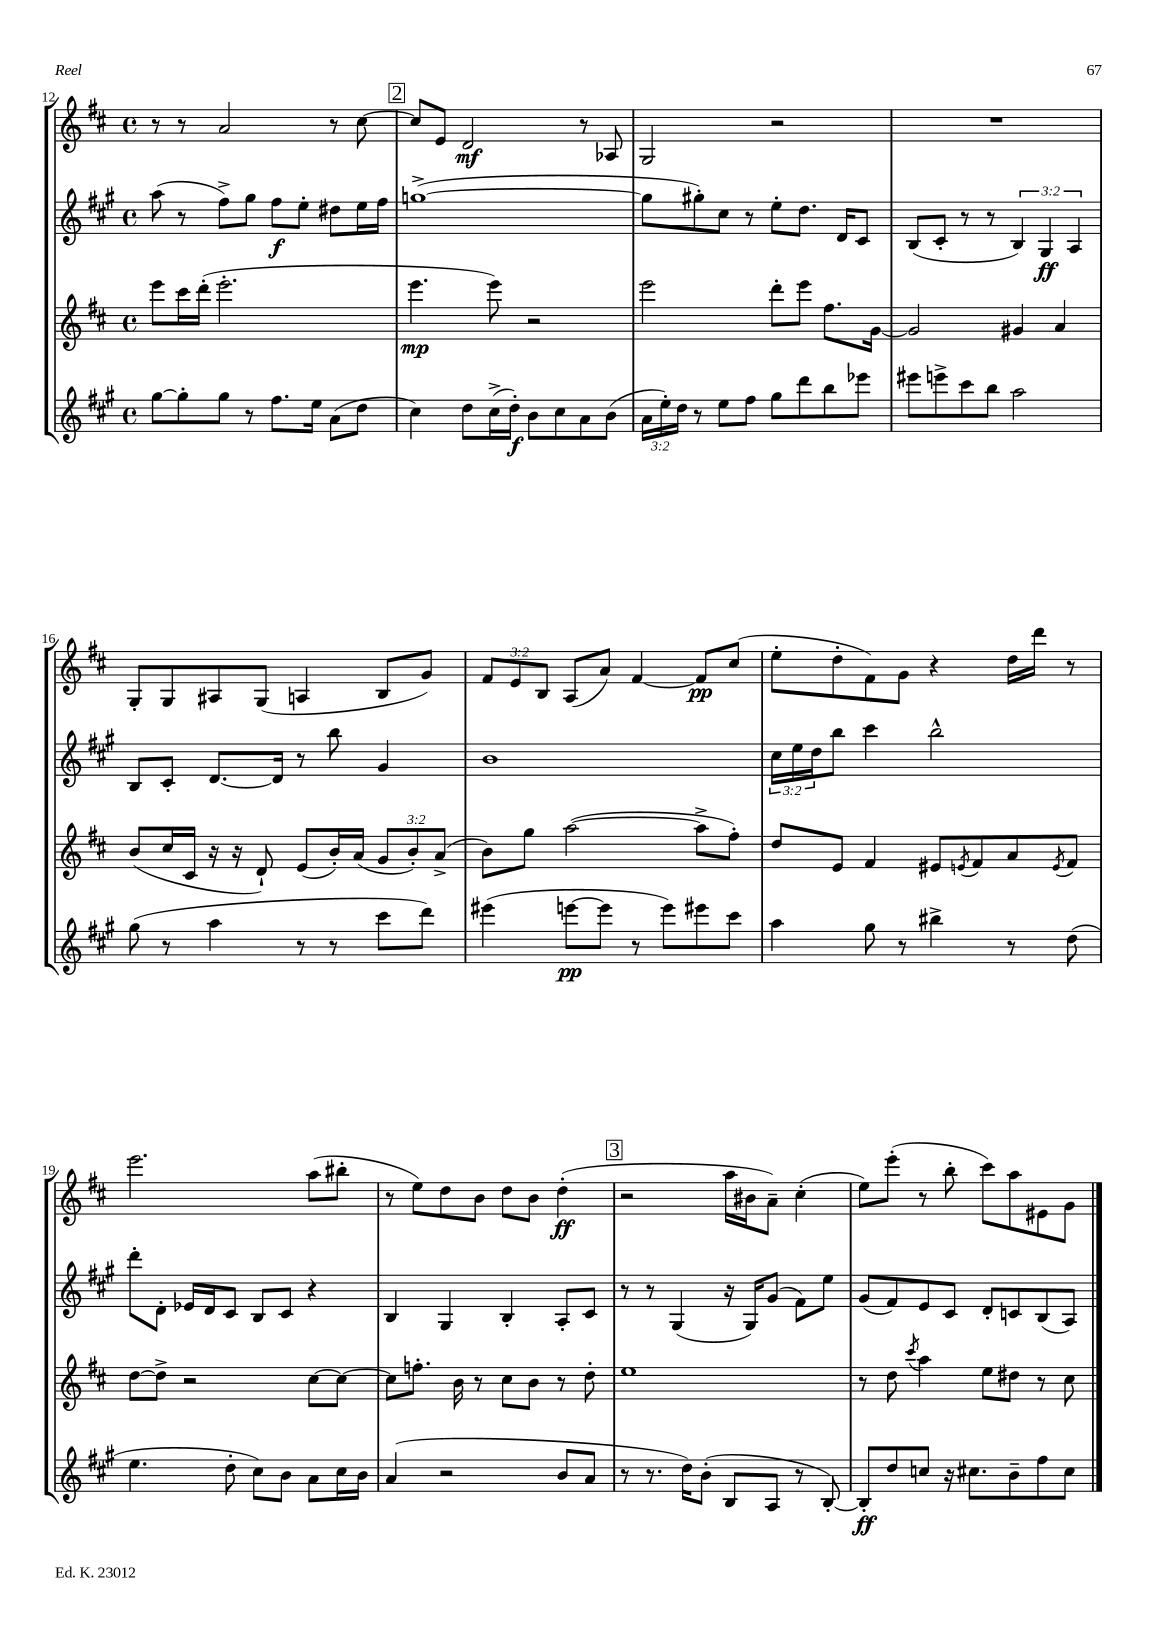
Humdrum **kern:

**kern	**kern	**kern	**kern
*staff4	*staff3	*staff2	*staff1
*clefG2	*clefG2	*clefG2	*clefG2
*k[f#c#g#]	*k[f#c#]	*k[f#c#g#]	*k[f#c#]
*M4/4	*M4/4	*M4/4	*M4/4
*met(c)	*met(c)	*met(c)	*met(c)
[8gg#	8eee	(8aa	8r
8gg#']	16ccc#	8r	8r
.	(16ddd'	.	.
8gg#	2.eee'	8ff#^)	2a
8r	.	8gg#	.
8.ff#	.	8ff#	.
.	.	8ee'	.
16ee	.	.	.
(8a	.	8dd#	8r
8dd	.	16ee	[8cc#
.	.	16ff#	.
=	=	=	=
4cc#)	4.eee	([1gg^	8cc#]
.	.	.	8e
8dd	.	.	2d
(16cc#^	8eee)	.	.
16dd')	.	.	.
8b	2r	.	.
8cc#	.	.	.
8a	.	.	8r
(8b	.	.	8A-
=	=	=	=
24a	2eee	8gg]	2G
24ee')	.	.	.
24dd	.	.	.
8r	.	8gg#')	.
8ee	.	8cc#	.
8ff#	.	8r	.
8gg#	8ddd'	8ee'	2r
8ddd	8eee	8.dd	.
8bb	8.ff#	.	.
.	.	16d	.
8eee-	.	8c#	.
.	[16g	.	.
=	=	=	=
8eee#	2g]	(8B	1r
8eee^	.	8c#'	.
8ccc#	.	8r	.
8bb	.	8r	.
2aa	4g#	6B)	.
.	.	6G#	.
.	4a	.	.
.	.	6A	.
=	=	=	=
(8gg#	(8b	8B	8G'
8r	16cc#	8c#'	8G
.	16c#	.	.
4aa	16r	[8.d	8A#
.	16r	.	.
.	8d`)	.	(8G
.	.	16d]	.
8r	(8e	8r	4A
8r	16b')	8bb	.
.	(16a	.	.
8ccc#	12g	4g#	8B
.	12b')	.	.
8ddd)	.	.	8g)
.	(12a^	.	.
=	=	=	=
(4eee#	8b)	1b	12f#
.	.	.	12e
.	8gg	.	.
.	.	.	12B
[8eee	([2aa	.	(8A
8eee]	.	.	8a)
8r	.	.	[4f#
8eee)	.	.	.
8eee#	8aa^]	.	8f#]
8ccc#	8ff#')	.	(8cc#
=	=	=	=
4aa	8dd	24cc#	8ee'
.	.	24ee	.
.	.	24dd	.
.	8e	8bb	8dd'
8gg#	4f#	4ccc#	8f#)
8r	.	.	8g
4bb#^	8e#	2bb^^	4r
.	8qe	.	.
.	8f#	.	.
8r	8a	.	16dd
.	.	.	16ddd
.	8qe	.	.
(8dd	8f#	.	8r
=	=	=	=
4.ee	[8dd	8ddd'	2.eee
.	8dd^]	8d'	.
.	2r	16e-	.
.	.	16d	.
8dd'	.	8c#	.
8cc#)	.	8B	.
8b	.	8c#	.
8a	[8cc#	4r	(8aa
16cc#	8cc#_	.	8bb#'
16b	.	.	.
=	=	=	=
(4a	8cc#]	4B	8r
.	8.ff'	.	8ee)
2r	.	4G#	8dd
.	16b	.	.
.	8r	.	8b
.	8cc#	4B'	8dd
.	8b	.	8b
8b	8r	8A'	(4dd'
8a	8dd'	8c#	.
=	=	=	=
8r	1ee	8r	2r
8.r	.	8r	.
.	.	(4G#	.
16dd)	.	.	.
(8b'	.	.	.
8B	.	16r	16aa
.	.	16G#)	16b#
8A	.	(8g#	8a~)
8r	.	8f#)	(4cc#'
[8B')	.	8ee	.
=	=	=	=
8B']	8r	(8g#	8ee)
8dd	8dd	8f#)	(8eee'
.	8qccc#	.	.
8cc	4aa	8e	8r
16r	.	8c#	8bb'
8.cc#	.	.	.
.	8ee	8d'	8ccc#)
8b~	8dd#	8c	8aa
8ff#	8r	(8B	8e#
8cc#	8cc#	8A)	8g
==	==	==	==
*-	*-	*-	*-
